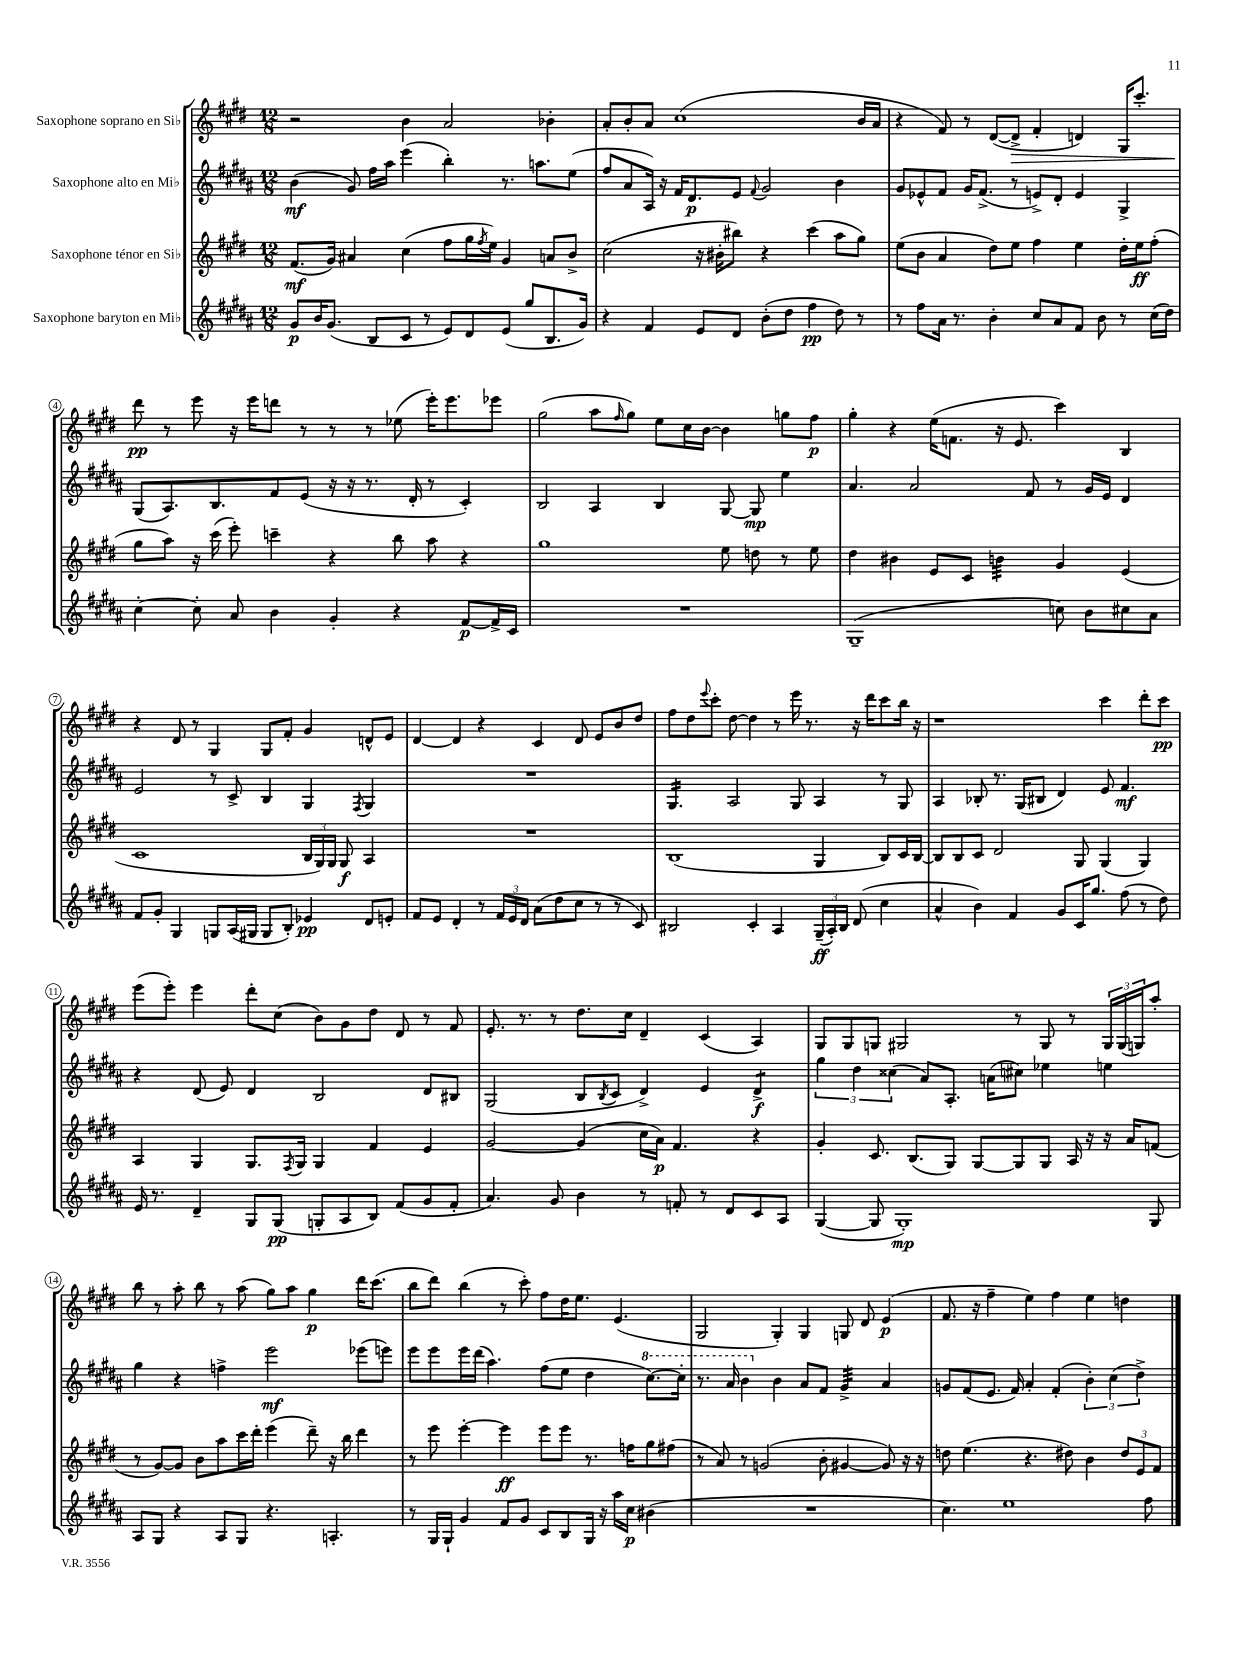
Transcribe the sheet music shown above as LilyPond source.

<<
\new StaffGroup <<
\new Staff = "s0" \with { instrumentName = "Saxophone soprano en Sib" } {
    \clef treble \key e \major \numericTimeSignature \time 12/8
    r2 b'4 a'2 bes'4-. |
    a'8-. b'8-. a'8 cis''1( b'16 a'16 |
    r4 fis'8) r8 dis'8~( dis'8->\> fis'4-. d'4) gis16 cis'''8.-. |
    dis'''8\pp\! r8 e'''8 r16 e'''16 d'''8 r8 r8 r8 ees''8( e'''16-.) e'''8. ees'''8 |
    gis''2( a''8 \grace { fis''16 } gis''8) e''8 cis''16 b'16~ b'4 g''8 fis''8\p |
    gis''4-. r4 e''16( f'8. r16 e'8. cis'''4) b4 |
    r4 dis'8 r8 gis4 gis8 fis'8-. gis'4 d'8-^ e'8 |
    dis'4~ dis'4 r4 cis'4 dis'8 e'8 b'8 dis''8 |
    fis''8 dis''8 \appoggiatura { e'''8 } cis'''8-. dis''8~ dis''4 r8 e'''16 r8. r16 dis'''16 cis'''8 b''16 r16 |
    r1 cis'''4 dis'''8-. cis'''8\pp |
    e'''8( e'''8-.) e'''4 dis'''8-. cis''8( b'8) gis'8 dis''8 dis'8 r8 fis'8 |
    e'8.-. r8. r8 dis''8. cis''16 dis'4-- cis'4( a4) |
    gis8 gis8 g8 gis2 r8 gis8 r8 \tuplet 3/2 { gis16 gis16( g16) } a''8-. |
    b''8 r8 a''8-. b''8 r8 a''8( gis''8) a''8 gis''4\p dis'''16 cis'''8.( |
    b''8 dis'''8) b''4( r8 cis'''8-.) fis''8 dis''16 e''8. e'4.( |
    gis2 gis4-.) gis4 g8 dis'8 e'4\p( |
    fis'8. r16 fis''4-- e''4) fis''4 e''4 d''4 \bar "|." |
}
\new Staff = "s1" \with { instrumentName = "Saxophone alto en Mib" } {
    \clef treble \key b \major \numericTimeSignature \time 12/8
    b'4\mf( gis'8) fis''16 ais''16 e'''4( b''4-.) r8. a''8. e''8( |
    fis''8 ais'8 ais16) r16 fis'16 dis'8.\p e'8 \appoggiatura { fis'8 } gis'2 b'4 |
    gis'8 ees'8-^ fis'8 gis'16 fis'8.->( r8 e'8->) dis'8-. e'4 gis4-> |
    gis8( ais8.) b8. fis'8 e'8( r16 r16 r8. dis'16-. r8 cis'4-.) |
    b2 ais4 b4 gis8~ gis8\mp e''4 |
    ais'4. ais'2 fis'8 r8 gis'16 e'16 dis'4 |
    e'2 r8 cis'8-> b4 gis4 \acciaccatura { fis8 } gis4 |
    R1. |
    gis4.:16 ais2 gis8 ais4 r8 gis8 |
    ais4 bes8-. r8. gis16( bis8 dis'4) e'8 fis'4.\mf |
    r4 dis'8( e'8) dis'4 b2 dis'8 bis8 |
    gis2( b8 \acciaccatura { b8 } cis'8 dis'4->) e'4 dis'4:8->\f |
    \tuplet 3/2 { gis''4 dis''4 cisis''4( } ais'8) ais8.-. a'16( cis''8) ees''4 e''4 |
    gis''4 r4 f''4-> e'''2\mf ees'''8( e'''8) |
    e'''8 e'''8 e'''16 dis'''16( ais''4.) fis''8( e''8 dis''4 \ottava #1 cis'''8.~) cis'''16-. |
    r8. ais''16 b''4 \ottava #0 b'4 ais'8 fis'8 gis'4:32-> ais'4 |
    g'8 fis'8( e'8. fis'16) ais'4-. fis'4-.( \tuplet 3/2 { b'4-.) cis''4( dis''4->) } \bar "|." |
}
\new Staff = "s2" \with { instrumentName = "Saxophone ténor en Sib" } {
    \clef treble \key e \major \numericTimeSignature \time 12/8
    fis'8.\mf( gis'16) ais'4 cis''4( fis''8 gis''16 \acciaccatura { fis''8 } e''16) gis'4 a'8 b'8-> |
    cis''2( r16 bis'16-. bis''8) r4 cis'''4( a''8 gis''8) |
    e''8( b'8 a'4 dis''8) e''8 fis''4 e''4 dis''16-. e''16\ff fis''8-.( |
    gis''8 a''8) r16 cis'''16( e'''8-.) c'''4-- r4 b''8 a''8 r4 |
    gis''1 e''8 d''8 r8 e''8 |
    dis''4 bis'4 e'8 cis'8 b'4:32 gis'4 e'4( |
    cis'1 \tuplet 3/2 { b16 gis16) gis16 } gis8\f a4 |
    R1. |
    b1( gis4 b8) cis'16 b16~ |
    b8 b8 cis'8 dis'2 gis8 gis4( gis4) |
    a4 gis4 gis8. \acciaccatura { fis8 } gis16 gis4 fis'4 e'4 |
    gis'2~ gis'4( cis''16 a'16\p) fis'4. r4 |
    gis'4-. cis'8. b8.( gis8) gis8~ gis8 gis8 a16 r16 r16 a'16 f'8( |
    r8 gis'8~) gis'8 b'8 a''8 cis'''16 dis'''16-. e'''4( dis'''8--) r16 b''16 dis'''4 |
    r8 e'''8 e'''4~-. e'''4\ff e'''8 e'''8 r8. f''16 gis''8 fis''8( |
    r8 a'8) r8 g'2( b'8-. gis'4~ gis'8) r16 r16 |
    d''8 e''4.( r4. dis''8) b'4 \tuplet 3/2 { dis''8 e'8 fis'8 } \bar "|." |
}
\new Staff = "s3" \with { instrumentName = "Saxophone baryton en Mib" } {
    \clef treble \key b \major \numericTimeSignature \time 12/8
    gis'8\p b'16 gis'8.( b8 cis'8 r8 e'8) dis'8 e'8( gis''8 b8. gis'16) |
    r4 fis'4 e'8 dis'8 b'8-.( dis''8 fis''4\pp dis''8) r8 |
    r8 fis''8 ais'16 r8. b'4-. cis''8 ais'8 fis'8 b'8 r8 cis''16( dis''16) |
    cis''4~-. cis''8-. ais'8 b'4 gis'4-. r4 fis'8~\p fis'16-> cis'16 |
    R1. |
    gis1--( c''8) b'8 cis''8 ais'8 |
    fis'8 gis'8-. gis4 g8 ais16( gis16 gis8 b8-.) ees'4\pp dis'8 e'8-. |
    fis'8 e'8 dis'4-. r8 \tuplet 3/2 { fis'16 e'16 dis'16 } ais'8( dis''8 cis''8 r8 r8 cis'8) |
    bis2 cis'4-. ais4 \tuplet 3/2 { gis16--\ff( ais16-.) bis16 } dis'8( cis''4 |
    ais'4-^ b'4) fis'4 gis'8 cis'16 gis''8. fis''8( r8 dis''8) |
    e'16 r8. dis'4-- gis8 gis8\pp( g8-. ais8 b8) fis'8( gis'8 fis'8-. |
    ais'4.) gis'8 b'4 r8 f'8-. r8 dis'8 cis'8 ais8 |
    gis4~( gis8 gis1-.\mp) gis8 |
    ais8 gis8 r4 ais8 gis8 r4. a4.-. |
    r8 gis16 gis16-! gis'4 fis'8 gis'8 cis'8 b8 gis16 r16 ais''16 cis''16\p bis'4( |
    R1. |
    cis''4.) e''1 fis''8 \bar "|." |
}
>>
>>
\layout { \context { \Score \override BarNumber.stencil = #(make-stencil-circler 0.1 0.3 ly:text-interface::print) } }
